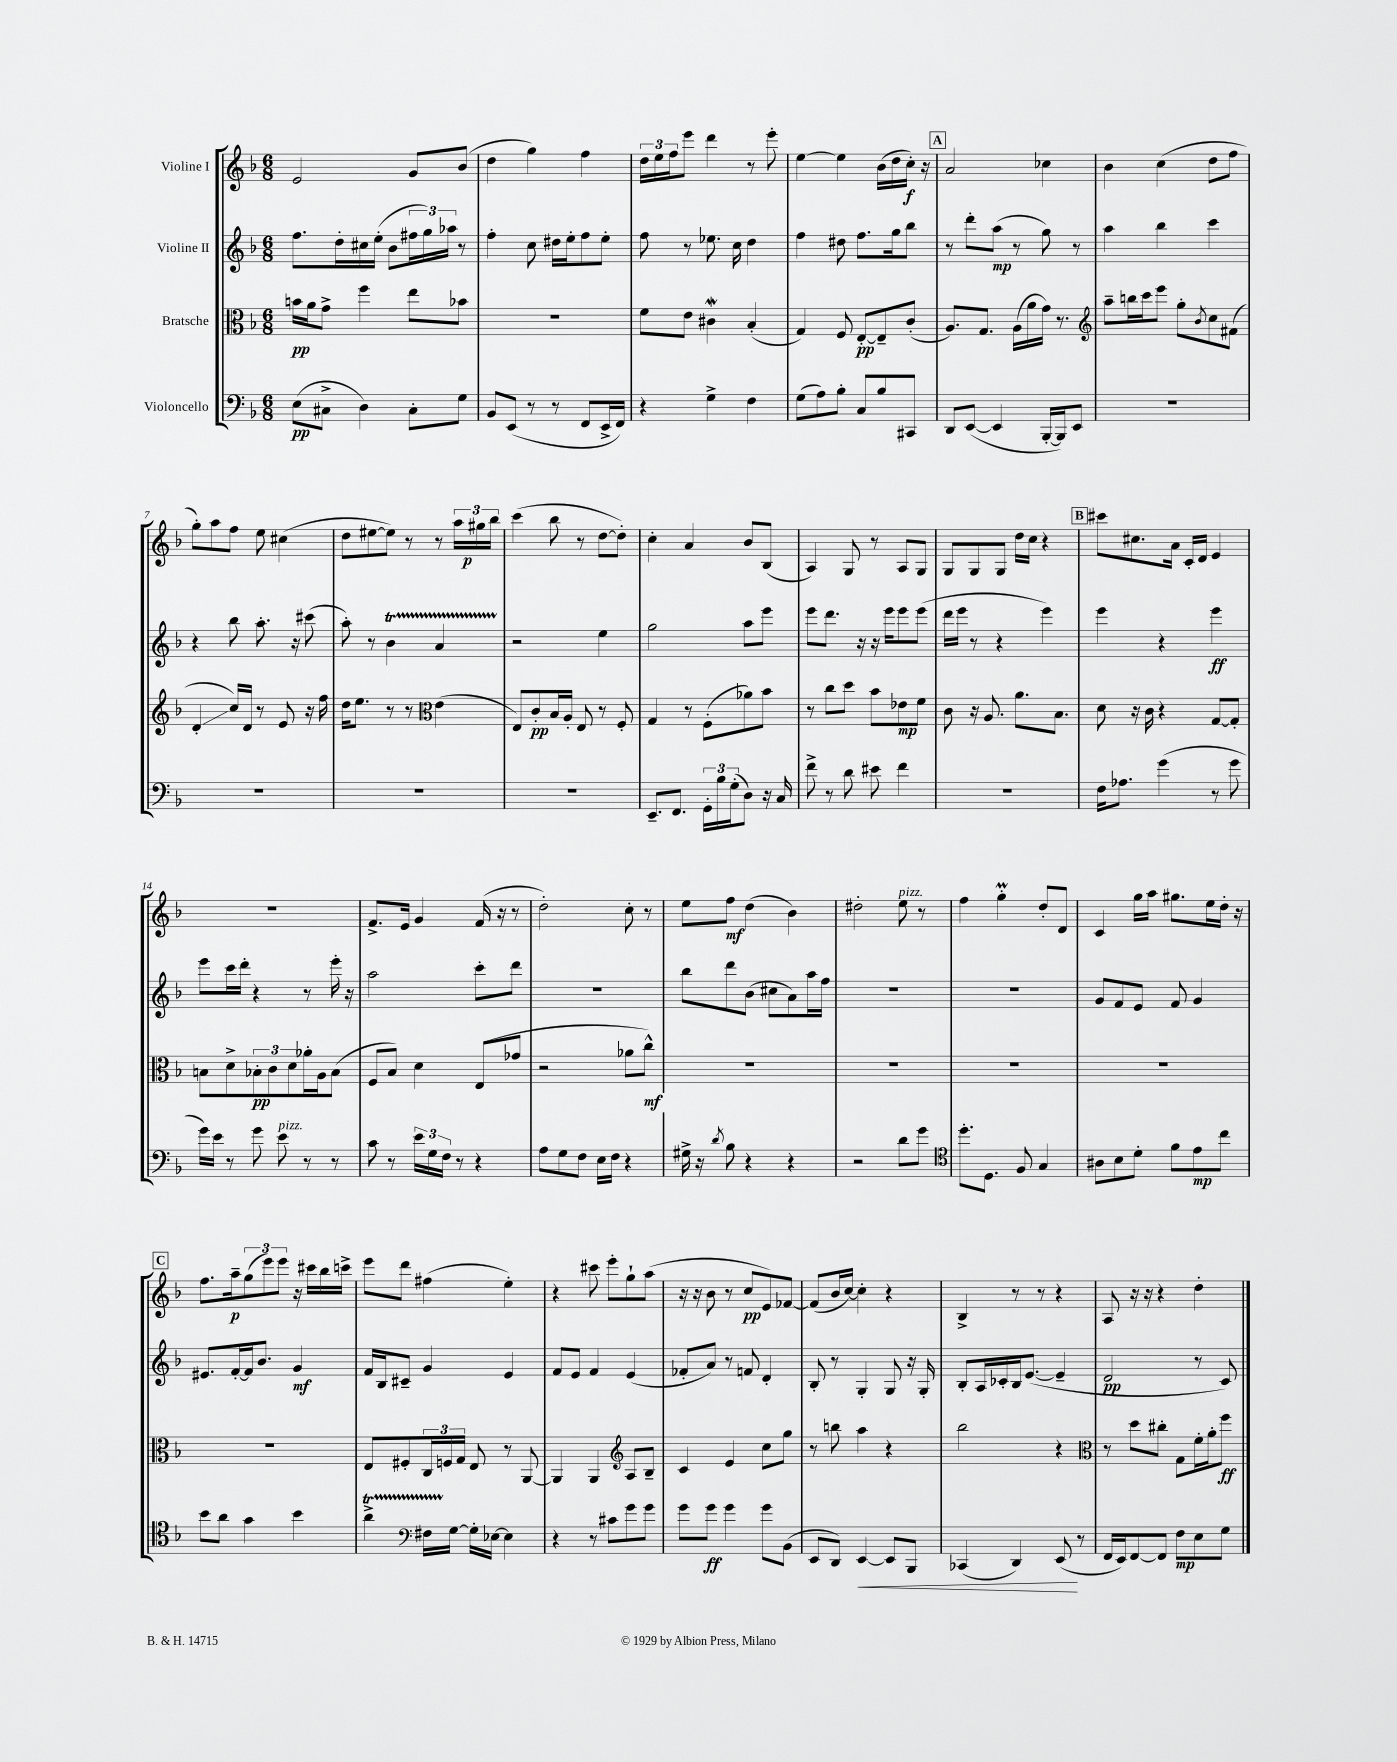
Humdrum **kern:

**kern	**kern	**kern	**kern
*staff4	*staff3	*staff2	*staff1
*clefF4	*clefC3	*clefG2	*clefG2
*k[b-]	*k[b-]	*k[b-]	*k[b-]
*M6/8	*M6/8	*M6/8	*M6/8
(8E\L	16b\LL	8.ff\L	2e/
.	16a\J	.	.
8C#^\J	8g^\J	.	.
.	.	16dd'\L	.
4D\)	4ff\	16cc#\	.
.	.	(16ee'\JJ	.
.	.	8b-\L	.
8C#'\L	8ee\L	24ff#\L	8g/L
.	.	24gg\)	.
.	.	24aa-\JJ	.
8G\J	8b-\J	8r	(8b-/J
=	=	=	=
8BB-/L	2.r	4ff'\	4dd\
(8EE/J	.	.	.
8r	.	8cc\	4gg\)
8r	.	16dd#\LL	.
.	.	16ee'\J	.
8FF/L	.	8ff\	4ff\
16EE^/L	.	8ee'\J	.
16FF/JJ)	.	.	.
=	=	=	=
4r	8f\L	8ff\	24dd\LL
.	.	.	24ee\
.	.	.	24ff\J
.	8e\J	8r	8eee\J
4G^\	4c#\	8.ee-\	4ddd\
.	.	16cc\	.
4F\	(4B-'/	4dd\	8r
.	.	.	8eee'\
=	=	=	=
(8G\L	4G/)	4ff\	[4ee\
8A\)	.	.	.
8B-'\J	8F/	8dd#\	4ee\]
8C/L	[8E'/L	8.ff\L	.
8B-/	8E~/]	.	(16b-\LL
.	.	16gg\k	16dd\
8CC#/J	(8c'/J	8bb-\J	16cc'\JJ)
.	.	.	16r
=	=	=	=
8DD/L	8.A/L)	8r	2a/
([8EE/J	.	8ddd'\L	.
.	8.G/J	.	.
4EE/]	.	(8aa\J	.
.	(16A\LL	8r	.
.	16a\	.	.
[16BBB-'/LL	16g\JJ)	8gg\)	4cc-\
16BBB-/]J)	8.r	.	.
8EE/J	.	8r	.
=	=	=	=
*	*clefG2	*	*
2.r	8aa~\L	4aa\	4b-\
.	16bb\L	.	.
.	16ccc\J	.	.
.	8eee\J	4bb-\	(4cc\
.	8gg'\L	.	.
.	8qb-/	.	.
.	8cc\	4ccc\	8dd\L
.	(8f#\J	.	8ff\J
=	=	=	=
2.r	4d'/	4r	8gg'\L)
.	.	.	8aa\
.	16cc/LL)	8bb-\	8ff\J
.	16d/JJ	.	.
.	8r	8.aa'\	8ee\
.	8e/	.	(4cc#\
.	.	16r	.
.	16r	(8ccc#\	.
.	16ff\	.	.
=	=	=	=
2.r	16dd\LK	8aa'\)	8dd\L
.	8.ee\J	.	.
.	.	8r	[8ee#\
.	8r	4b-\	8ee#\]J)
.	8r	.	8r
*	*clefC3	*	*
.	(4e\	4a/	8r
.	.	.	24aa\LL
.	.	.	24gg#\
.	.	.	24bb-\JJ
=	=	=	=
2.r	8E/L)	2r	(4ccc\
.	8c'/	.	.
.	16B-/L	.	8bb-\
.	16A'/JJ	.	.
.	8E/	.	8r
.	8r	4ee\	[8dd\L
.	8F'/	.	8dd'\]J)
=	=	=	=
8.EE~/L	4G/	2gg\	4cc'\
8.FF/J	.	.	.
.	8r	.	4a/
24GG'\LL	(8F'\L	.	.
24B-\	.	.	.
(24G'\J	.	.	.
8D\J)	8a-\)	8aa\L	8b-/L
16r	8b-\J	8eee\J	(8B-/J
16C/	.	.	.
=	=	=	=
8f^\	8r	8eee\L	4A/)
8r	8cc\L	8.ddd\J	.
8d\	8dd\J	.	8G/
.	.	16r	.
8e#\	8b-\L	16r	8r
.	.	16eee\LK	.
4f\	8e-\	8eee\	8A/L
.	8f\J	(8eee\J	8G/J
=	=	=	=
2.r	8c\	16ddd\LL	8G/L
.	.	16eee\JJ	.
.	16r	8r	8G/
.	8.A/	.	.
.	.	4r	8G/J
.	8.a\L	.	16dd\LL
.	.	.	16cc\JJ
.	.	4eee\)	4r
.	8.B-\J	.	.
=	=	=	=
16F\LK	8d\	4eee\	8ccc#\L
8.A-\J	.	.	.
.	16r	.	8.cc#\
.	16c\	.	.
(4g\	4r	4r	.
.	.	.	16a\Jk
.	.	.	16c'/LL
.	.	.	16d/JJ
8r	[8G/L	4eee\	4e/
8g\	8G'/]J	.	.
=	=	=	=
16g\LL)	8B\L	8eee\L	2.r
16e\JJ	.	.	.
8r	8d^\	16ccc\L	.
.	.	16ddd'\JJ	.
8g\	12B-'\	4r	.
.	12c\	.	.
8e\	.	.	.
.	12d\	.	.
8r	16a-'\L	8r	.
.	16A\J	.	.
8r	(8B-\J	16eee'\	.
.	.	16r	.
=	=	=	=
8c\	8F/L	2aa\	8.f^/L
8r	8B-/J)	.	.
.	.	.	16e/Jk
24e\LL	4d\	.	4g/
24G\	.	.	.
24F\JJ	.	.	.
8r	.	.	.
4r	(8E/L	8ccc'\L	(16f/
.	.	.	16r
.	8g-/J	8ddd\J	8r
=	=	=	=
8A\L	2r	2.r	2dd'\)
8G\	.	.	.
8F\J	.	.	.
16E\LL	.	.	.
16F\JJ	.	.	.
4r	8a-\L	.	8cc'\
.	8cc^^\J)	.	8r
=	=	=	=
16G#^\	2.r	8bb-\L	8ee\L
16r	.	.	.
8qd/	.	.	.
8B-\	.	8ddd\	8ff\J
4r	.	(8b-\J	(4dd\
.	.	8cc#\L	.
4r	.	8a\)	4b-\)
.	.	16aa\L	.
.	.	16ff\JJ	.
=	=	=	=
2r	2.r	2.r	2dd#'\
8d\L	.	.	8ee\
8g\J	.	.	8r
=	=	=	=
*clefC4	*	*	*
8.dd'\L	2.r	2.r	4ff\
8.D\J	.	.	.
.	.	.	4gg'\
8F/	.	.	.
4G/	.	.	8dd'/L
.	.	.	8d/J
=	=	=	=
8A#\L	2.r	8g/L	4c/
8B-\	.	8f/	.
8d'\J	.	8e/J	16gg\LL
.	.	.	16aa\JJ
8f\L	.	8f/	8.gg#\L
8e\	.	4g/	.
.	.	.	16ee\L
8cc\J	.	.	16dd'\JJ
.	.	.	16r
=	=	=	=
8b-\L	2.r	8.e#/L	8.ff\L
8a\J	.	.	.
.	.	[16f'/L	16aa~\k
4g\	.	16f/]J	(12gg\
.	.	8.b-/J	.
.	.	.	12eee\)
.	.	.	12eee\J
4b-\	.	4g/	16r
.	.	.	16ccc#\LL
.	.	.	16bb-\
.	.	.	16ccc^\JJ
=	=	=	=
4a^\	8E/L	16f/LL	8eee\L
.	.	16B-/J	.
.	8F#'/	8c#~/J	8ddd\J
*clefF4	*	*	*
16F#\LL	24C/L	4g/	(4ff#\
.	24F/	.	.
[16G\JJ	.	.	.
.	24G/JJ	.	.
16G'\]LL	8E/	.	.
[16E-\JJ	.	.	.
4E-\]	8r	4e/	4ee'\)
.	[8AA/	.	.
=	=	=	=
4r	4AA/]	8f/L	4r
.	.	8e/J	.
8r	4AA/	4f/	8ccc#\
8c#\L	.	.	8eee'\L
*	*clefG2	*	*
8g\	8A/L	(4e/	8gg`\
8g\J	8B-~/J	.	(8aa\J
=	=	=	=
8g\L	4c/	8f-'/L	16r
.	.	.	16r
8g\J	.	8a/J)	8b-\
4g\	4e/	8r	8r
.	.	8f/	8cc/L
8g\L	8cc\L	4d'/	8e/)
(8BB-\J	8gg\J	.	[8f-/J
=	=	=	=
8EE/L	8r	8B-'/	(8f-/]L
8DD/J)	8bb\	8r	16b-/L
.	.	.	[16cc/JJ)
[4EE/	4aa\	4G'/	4cc'\]
8EE/]L	4r	8G/	4r
8BBB-/J	.	16r	.
.	.	16G'/	.
=	=	=	=
(4CC-/	2bb-\	8B-'/L	4B-^/
.	.	16A/L	.
.	.	16c-'/	.
4DD/)	.	16B-/J	8r
.	.	([8.e/J	.
.	.	.	8r
(8EE/	4r	4e~/]	4r
8r	.	.	.
=	=	=	=
*	*clefC3	*	*
16FF/LL	8r	2d/	8A/
16EE/J)	.	.	.
[8FF/	8dd\L	.	16r
.	.	.	16r
8FF/]J	8cc#'\J	.	4r
8F\L	8G\L	.	.
8E\	16f'\L	8r	4dd'\
.	16a'\J	.	.
8G\J	8ff\J	8c/)	.
==	==	==	==
*-	*-	*-	*-
